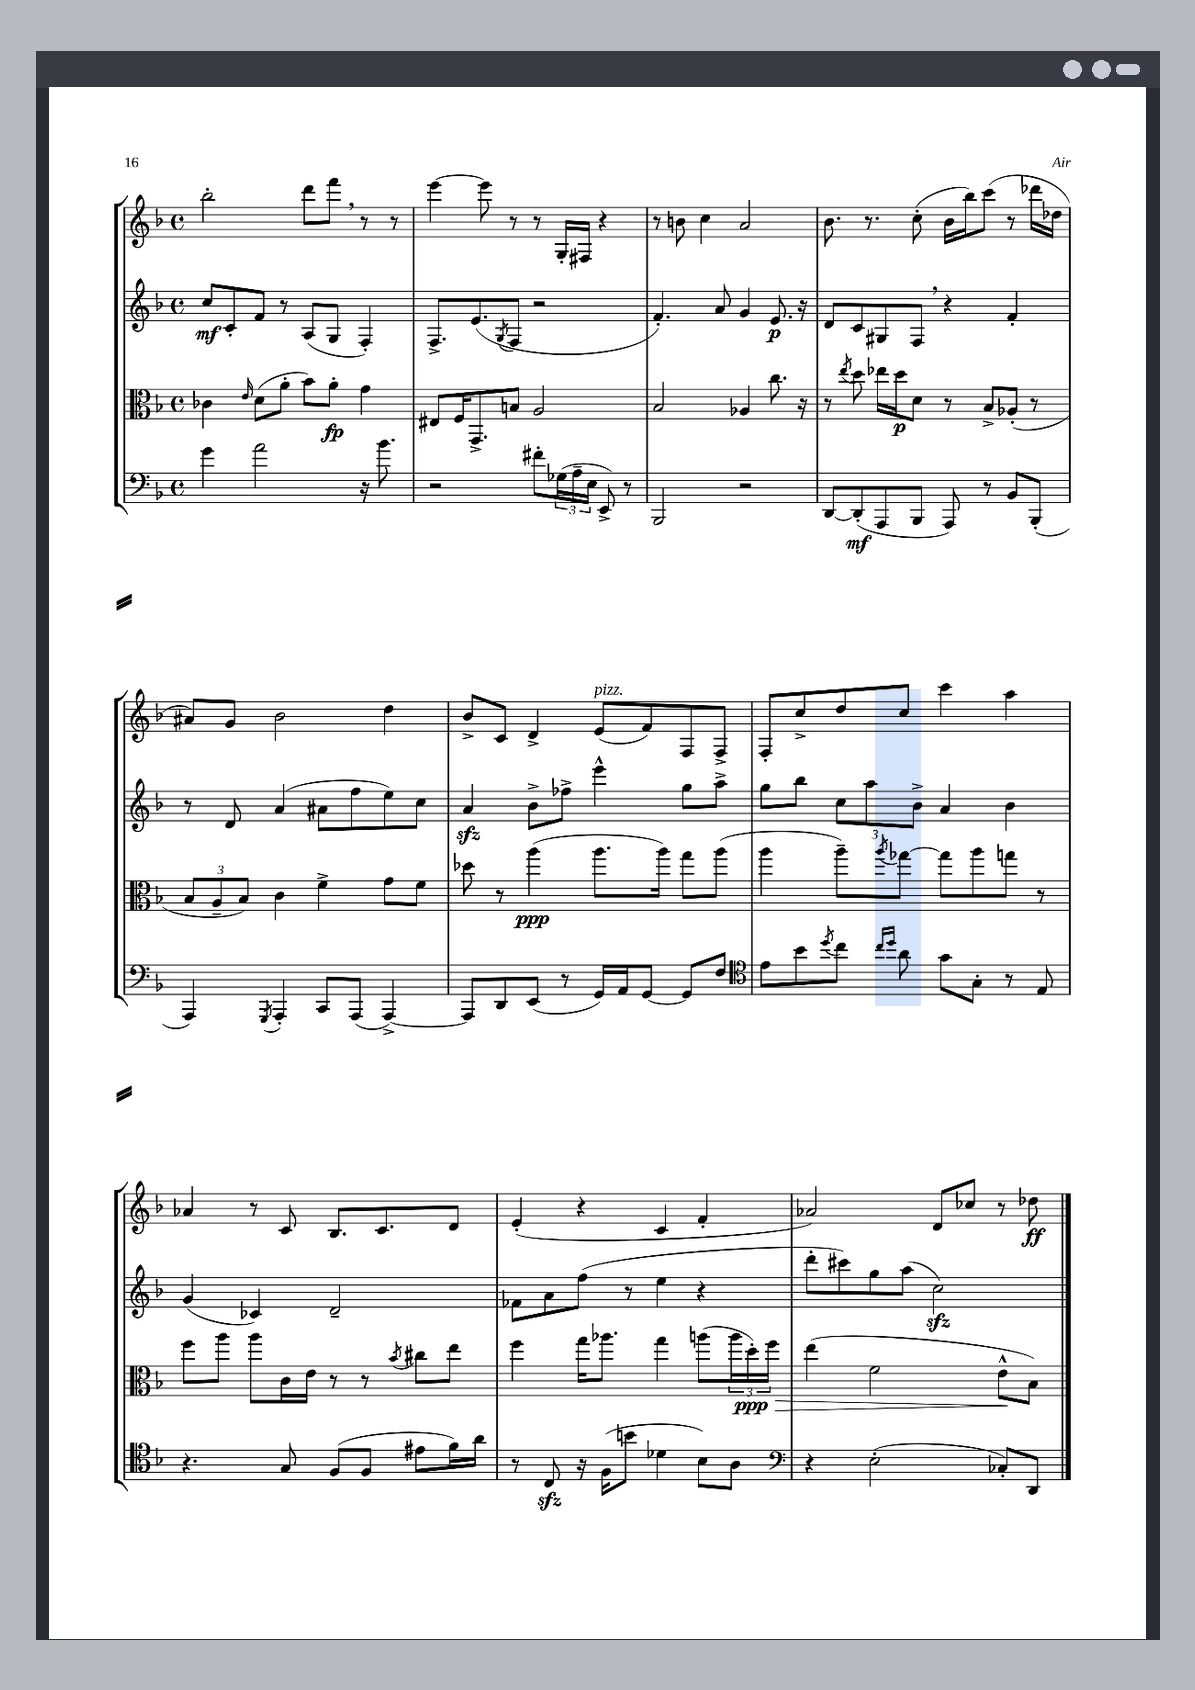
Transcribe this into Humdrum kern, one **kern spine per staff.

**kern	**kern	**kern	**kern
*staff4	*staff3	*staff2	*staff1
*clefF4	*clefC3	*clefG2	*clefG2
*k[b-]	*k[b-]	*k[b-]	*k[b-]
*M4/4	*M4/4	*M4/4	*M4/4
*met(c)	*met(c)	*met(c)	*met(c)
4g\	4c-\	8cc/L	2bb-'\
.	.	8c'/	.
.	16qqe/	.	.
2a\	(8d\L	8f/J	.
.	8a'\J	8r	.
.	8b-\L)	(8A/L	8ddd\L
.	8a'\J	8G/J	8fff\J
16r	4g\	4F'/)	8r
8.b-\	.	.	.
.	.	.	8r
=	=	=	=
2r	8E#/L	8.F^/L	[4eee\
.	16F/K	.	.
.	8.GG^/	(8.e/	.
.	.	.	8eee\]
.	.	8qG/	.
.	8B/J	8F/J	8r
8f#'\L	2A/	2r	8r
(24G-\L	.	.	16G'/LL
24A~\	.	.	.
.	.	.	16F#/JJ
24E\JJ	.	.	.
8EE^/)	.	.	4r
8r	.	.	.
=	=	=	=
2BBB-/	2B-/	4.f'/)	8r
.	.	.	8b\
.	.	.	4cc\
.	.	8a/	.
2r	4A-/	4g/	2a/
.	8.cc\	8.e/	.
.	16r	16r	.
=	=	=	=
[8DD/L	8r	8d/L	8.b-\
.	8qee/	.	.
(8DD'/]	8dd\	8c/	.
.	.	.	8.r
8AAA/	16ee-\LL	8G#/	.
.	16dd\J	.	.
8BBB-/J	8d\J	8F/J	(8cc'\
8AAA/)	8r	4r	16b-\LL
.	.	.	16bb-\J)
8r	8B-^/L	.	(8ccc\J
8BB-/L	(8A-'/J	4f'/	8r
(8BBB-'/J	8r	.	16ddd-\LL
.	.	.	16dd-\JJ
=	=	=	=
4AAA/)	12B-/L	8r	8a#/L)
.	12A~/	.	.
.	.	8d/	8g/J
.	12B-/J)	.	.
8qGGG/	.	.	.
4AAA'/	4c\	(4a/	2b-\
8CC/L	4f^\	8a#\L	.
(8AAA/J	.	8ff\	.
[4AAA^/)	8g\L	8ee\)	4dd\
.	8f\J	8cc\J	.
=	=	=	=
8AAA/]L	8dd-\	4a/	8b-^/L
8DD/	8r	.	8c/J
(8EE/J	(4aa\	8b-^\L	4d^/
8r	.	8ff-^\J	.
16GG/LL)	8.aa\L	4eee^^\	(8e/L
16AA/J	.	.	.
[8GG/J	.	.	8f/)
.	16aa\Jk)	.	.
8GG/]L	8gg\L	8gg\L	8F/
8F/J	(8aa\J	8aa^\J	8F^/J
=	=	=	=
*clefC4	*	*	*
8e\L	4aa\	8gg\L	8F'/L
8b-\	.	8bb-\J	8cc^/
8qdd/	.	.	.
8cc\J	8aa~\L)	12cc\L	8dd/
.	.	12aa\	.
16qqcc/LL	.	.	.
16qqdd/JJ	8qaa/	.	.
8a\	[8gg-\J	.	8cc/J
.	.	12b-^\J	.
8g\L	8gg-\]L	4a/	4ccc\
8G'\J	8aa\	.	.
8r	8gg\J	4b-\	4aa\
8E/	8r	.	.
=	=	=	=
4.r	8ff\L	(4g/	4a-/
.	8aa\J	.	.
.	8aa\L	4c-/)	8r
8G/	16c\L	.	8c/
.	16e\JJ	.	.
(8F/L	8r	2d~/	8.B-/L
8F/J	8r	.	.
.	.	.	8.c/
.	8qb-/	.	.
8e#\L	8cc#\L	.	.
16f\L)	8ee\J	.	8d/J
16a\JJ	.	.	.
=	=	=	=
8r	4ff\	8f-\L	(4e'/
8C/	.	8a\	.
16r	16gg\LK	(8ff\J	4r
(16F\LK	8.aa-\J	.	.
8b\J	.	8r	.
4d-\	4gg\	4ee\	4c/
8B-\L)	(8aa\L	4r	4f'/
8A\J	24aa\L	.	.
.	24dd'\)	.	.
.	24ff\JJ	.	.
=	=	=	=
*clefF4	*	*	*
4r	(4ee\	8ddd'\L	2a-/)
.	.	8ccc#\)	.
(2E'\	2f\	8gg\	.
.	.	(8aa\J	.
.	.	2cc\)	8d/L
.	.	.	8cc-/J
8C-'/L)	8e^^\L	.	8r
8DD/J	8B-\J)	.	8dd-\
==	==	==	==
*-	*-	*-	*-
